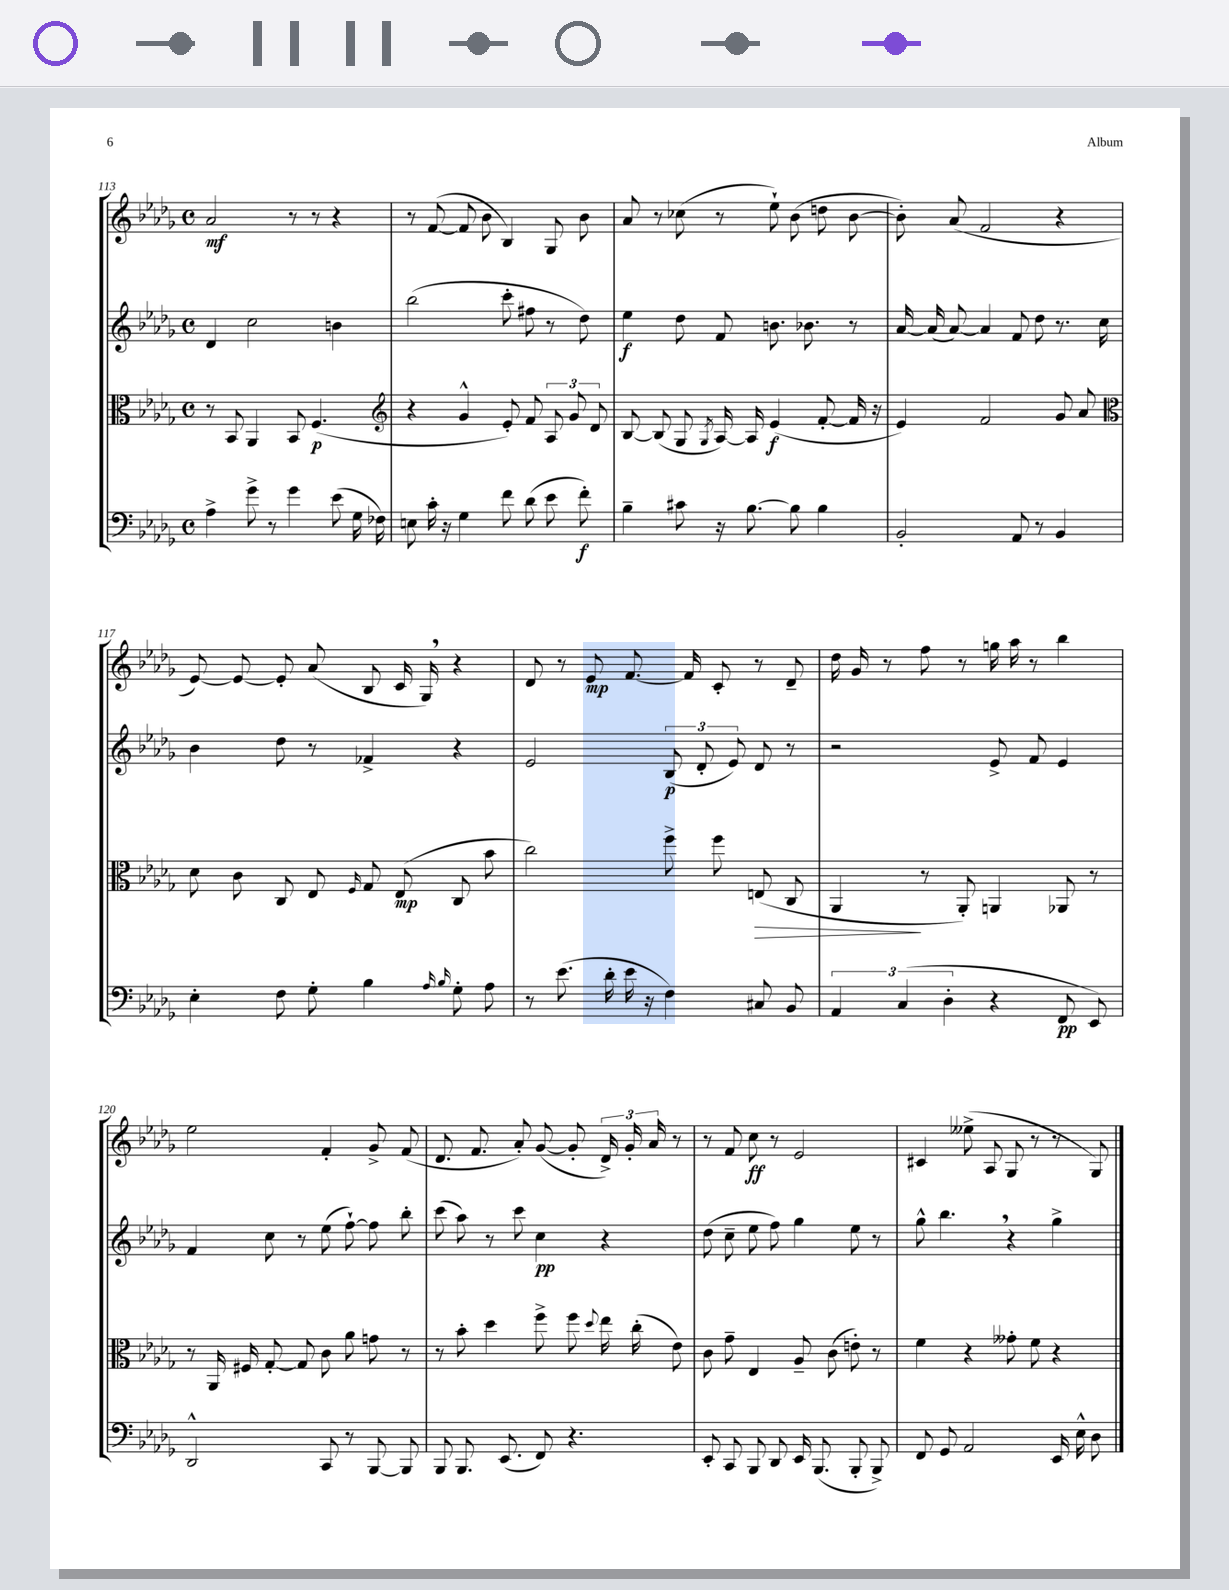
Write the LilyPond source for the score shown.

<<
\new StaffGroup <<
\new Staff = "s0" {
    \clef treble \key des \major \defaultTimeSignature \time 4/4
    \autoBeamOff aes'2\mf r8 r8 r4 |
    r8 f'8~( f'8 bes'8 bes4) ges8 bes'8 |
    aes'8 r8 ces''8( r8 ees''8-!) bes'8( d''8 bes'8~ |
    bes'8-.) aes'8( f'2 r4 |
    ees'8~) ees'8~ ees'8-. aes'8( bes8 c'16 ges16) \breathe r4 |
    des'8 r8 ees'8\mp f'8.~ f'16 c'8-. r8 des'8-- |
    des''16 ges'16 r8 f''8 r8 g''16 aes''16 r8 bes''4 |
    ees''2 f'4-. ges'8-> f'8( |
    des'8. f'8. aes'8-.) ges'8~( ges'8-. \tuplet 3/2 { des'16->) ges'16-. aes'16 } r8 |
    r8 f'8 c''8\ff r8 ees'2 |
    cis'4 eeses''8->( aes8 ges8 r8 r8 ges8) \bar "|." |
}
\new Staff = "s1" {
    \clef treble \key des \major \defaultTimeSignature \time 4/4
    \autoBeamOff des'4 c''2 b'4 |
    bes''2( c'''8-. fis''8 r8 des''8) |
    ees''4\f des''8 f'8 b'8. bes'8. r8 |
    aes'16~ aes'16( aes'8~) aes'4 f'8 des''8 r8. c''16 |
    bes'4 des''8 r8 fes'4-> r4 |
    ees'2 \tuplet 3/2 { bes8\p( des'8-. ees'8) } des'8 r8 |
    r2 ees'8-> f'8 ees'4 |
    f'4 c''8 r8 ees''8( f''8~-!) f''8 bes''8-. |
    c'''8( aes''8) r8 c'''8 c''4\pp r4 |
    des''8( c''8-- ees''8 f''8) ges''4 ees''8 r8 |
    ges''8-^ bes''4. \breathe r4 ges''4-> \bar "|." |
}
\new Staff = "s2" {
    \clef alto \key des \major \defaultTimeSignature \time 4/4
    \autoBeamOff r8 bes,8 aes,4 bes,8 f4.\p( |
    \clef treble r4 ges'4-^ ees'8-.) f'8 \tuplet 3/2 { aes8 ges'8 des'8 } |
    bes8~ bes8( ges8 \acciaccatura { ges8 } aes16~) aes16 ees'4\f( f'8~-. f'16 r16 |
    ees'4) f'2 ges'8 aes'8 |
    \clef alto des'8 c'8 c8 ees8 \grace { f16 } ges8 ees8\mp( c8 bes'8 |
    c''2) f''8-> f''8 e8\>( c8 |
    aes,4\! r8 aes,8-.) a,4 aes,8 r8 |
    r8 aes,16 fis16 ges8~-. ges8 c'8 aes'8 g'8 r8 |
    r8 bes'8-. des''4 f''8-> f''8 \appoggiatura { des''8 } ees''16 c''16-.( ees'8) |
    c'8 ges'8-- ees4 aes8-- c'8( e'8-.) r8 |
    f'4 r4 geses'8-. f'8 r4 \bar "|." |
}
\new Staff = "s3" {
    \clef bass \key des \major \defaultTimeSignature \time 4/4
    \autoBeamOff aes4-> ges'8-> r8 ges'4 ees'8( ges16 fes16) |
    e8 c'16-. r16 ges4 f'8 des'8( ees'8 f'8-.\f) |
    bes4-- cis'8 r16 bes8.~ bes8 bes4 |
    bes,2-. aes,8 r8 bes,4 |
    ees4-. f8 ges8-. bes4 \grace { aes16 bes16 } ges8-. aes8 |
    r8 ees'8.( des'16-. ees'16 r16 f4) cis8 bes,8 |
    \tuplet 3/2 { aes,4 c4( des4-. } r4 f,8\pp ees,8) |
    des,2-^ c,8 r8 bes,,8~ bes,,8 |
    bes,,8 bes,,8. ees,8.( f,8) r4. |
    ees,8-. c,8 bes,,8 des,8 ees,16 bes,,8.( bes,,8-. bes,,8->) |
    f,8 ges,8 aes,2 ees,16 ees16-^ des8 \bar "|." |
}
>>
>>
\layout { \context { \Score currentBarNumber = #113 } }
